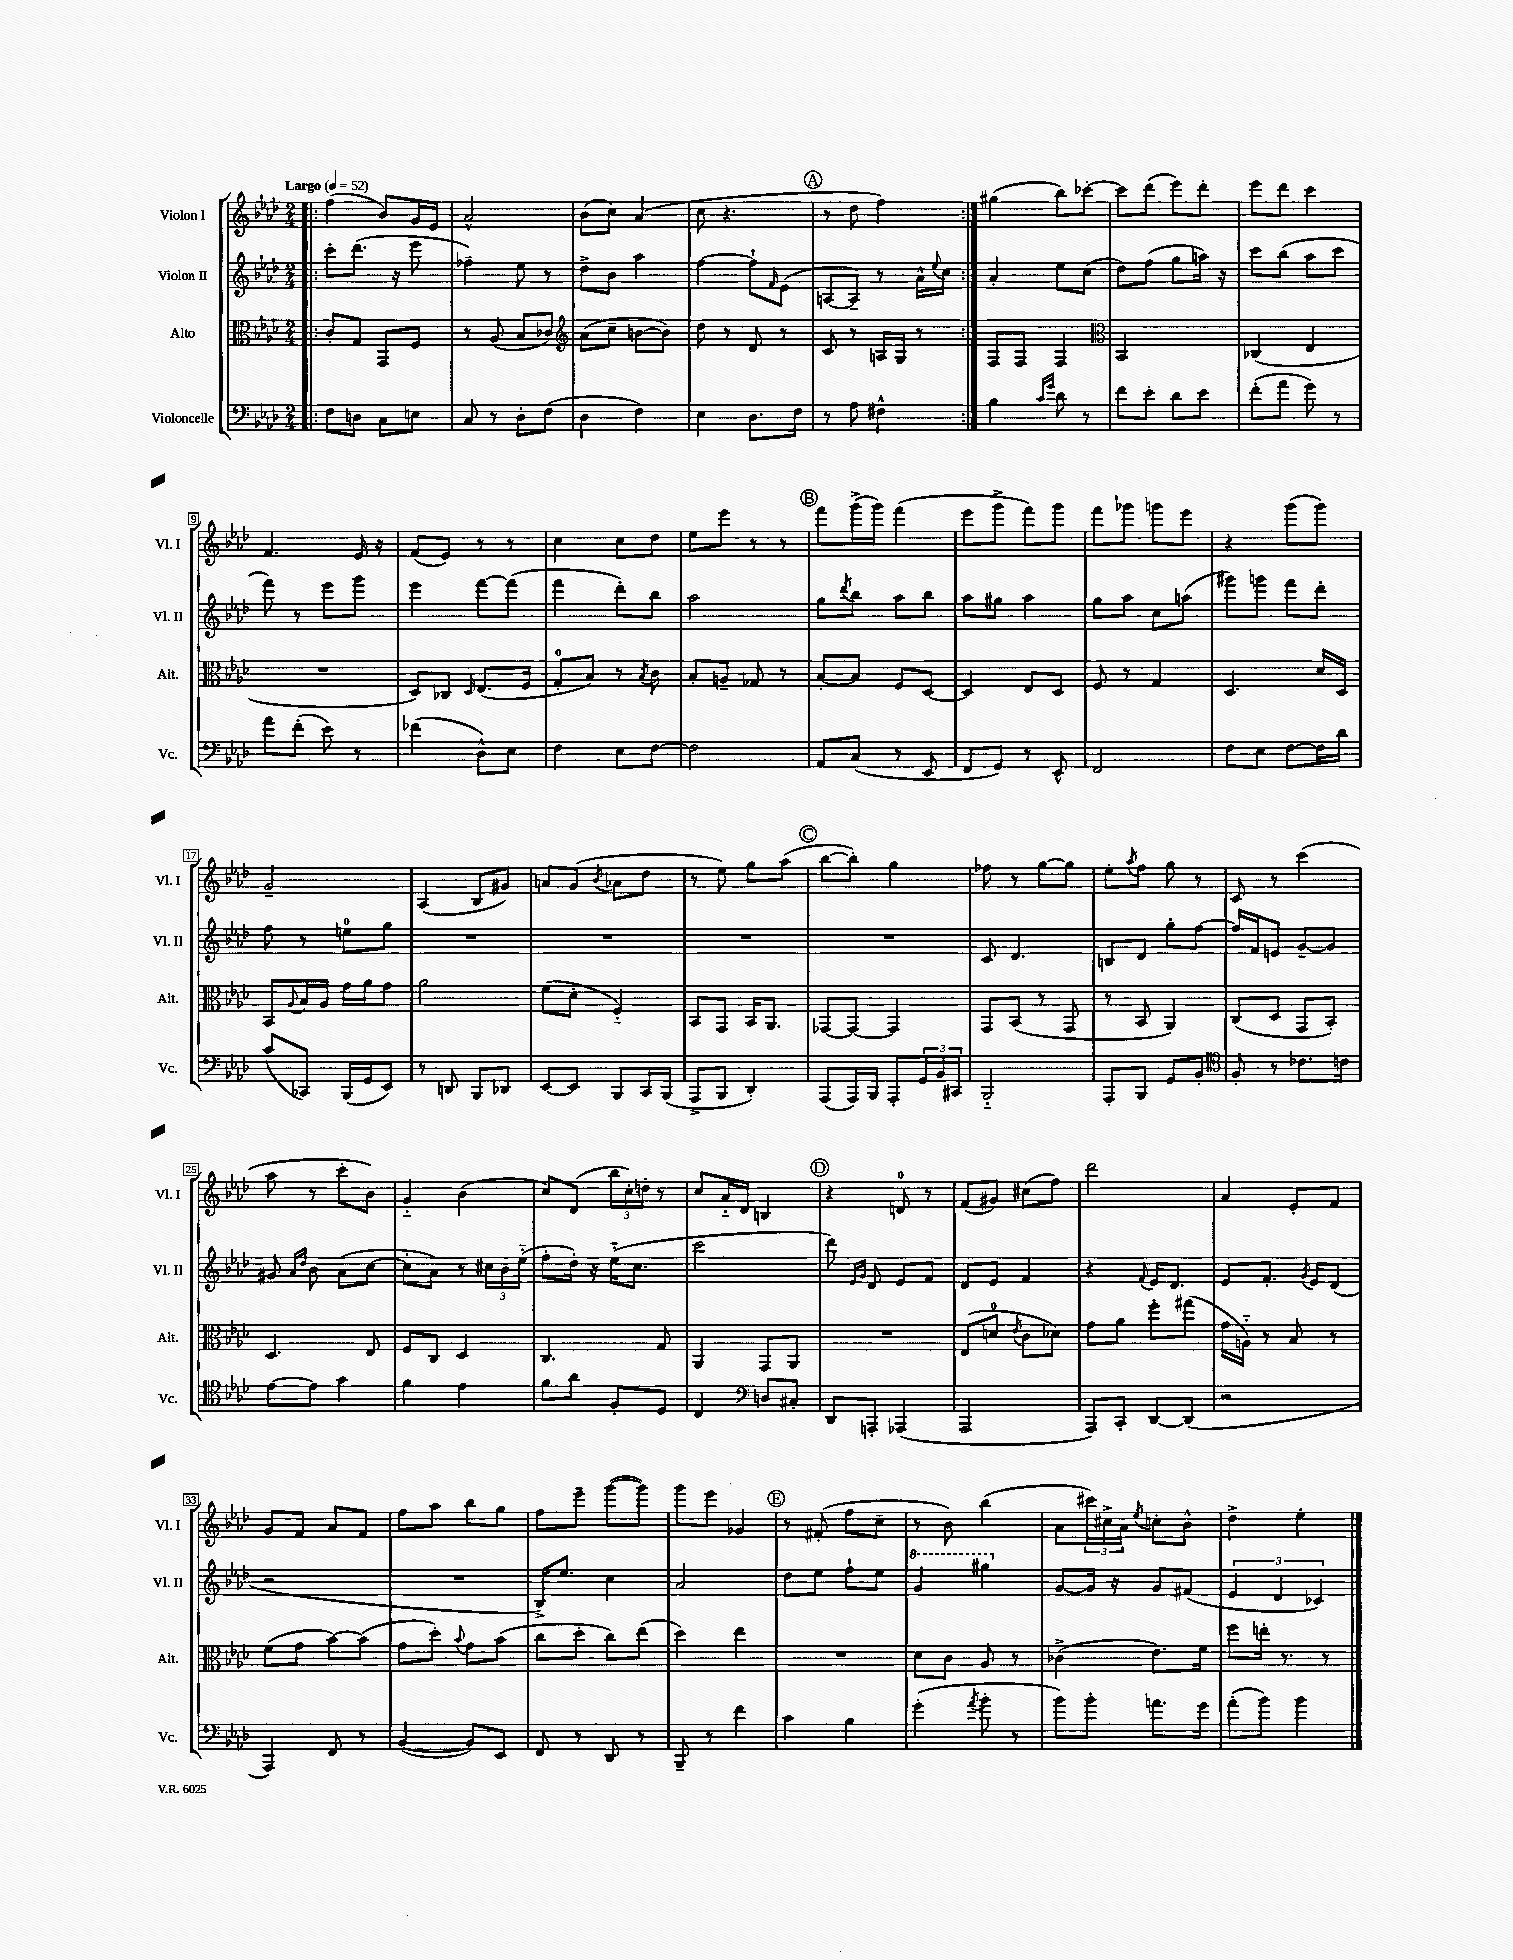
<<
\new StaffGroup <<
\new Staff = "s0" \with { instrumentName = "Violon I" shortInstrumentName = "Vl. I" } {
    \clef treble \key aes \major \numericTimeSignature \time 2/4 \tempo "Largo" 4 = 52
    \repeat volta 2 { \bar ".|:" f''4( bes'8) g'16 ees'16 |
    aes'2-^ |
    bes'8( c''8) aes'4( |
    c''8 r4. |
    \mark \markup { \circle "A" } r8 des''8 f''4) | }
    gis''4( bes''8) ces'''8~-. |
    ces'''8 des'''8( ees'''8) des'''8-. |
    ees'''8 des'''8 c'''4 |
    f'4. ees'16 r16 |
    f'8( ees'8) r8 r8 |
    c''4 c''8 des''8 |
    ees''8 ees'''8 r8 r8 |
    \mark \markup { \circle "B" } f'''8 g'''16->( g'''16) f'''4( |
    ees'''8 g'''8-> f'''8) g'''8 |
    f'''8 ges'''8 g'''8 ees'''8 |
    r4 g'''8( g'''8) |
    g'2-- |
    aes4( bes8 gis'8) |
    a'8 g'8( \acciaccatura { bes'8 } aes'8 des''8 |
    r8 ees''8) g''8 aes''8( |
    \mark \markup { \circle "C" } bes''8~ bes''8-.) g''4 |
    fes''8 r8 g''8~ g''8 |
    ees''8-. \acciaccatura { aes''8 } f''8 g''8 r8 |
    c'8 r8 c'''4( |
    aes''8 r8 c'''8-. bes'8) |
    g'4-_ bes'4( |
    c''8) des'8( \tuplet 3/2 { bes''16 c''16-.) d''16-. } r8 |
    c''8 aes'16-_ des'16 b4 |
    \mark \markup { \circle "D" } r4 d'8-0 r8 |
    f'8( gis'8) cis''8( f''8) |
    des'''2 |
    aes'4 ees'8-. f'8 |
    g'8 f'8 aes'8 f'8 |
    f''8 aes''8 bes''8 g''8 |
    f''8 ees'''8-- g'''8~( g'''8) |
    g'''8 ees'''8 ges'4 |
    \mark \markup { \circle "E" } r8 fis'8-.( f''8 c''8-- |
    r8 bes'8) bes''4( |
    aes'8 \tuplet 3/2 { cis'''16) cis''16-> aes'16 } \acciaccatura { ees''8 } c''8-. bes'8-^ |
    des''4-> ees''4-. \bar "|." |
}
\new Staff = "s1" \with { instrumentName = "Violon II" shortInstrumentName = "Vl. II" } {
    \clef treble \key aes \major \numericTimeSignature \time 2/4
    \repeat volta 2 { \bar ".|:" c'''8-. des'''8.( r16 ees'''8 |
    fes''4--) ees''8 r8 |
    des''8-> bes'8 aes''4 |
    f''4~ f''8-! \grace { f'16 } ees'8( |
    \mark \markup { \circle "A" } a8~ a8--) r8 aes'16-^ \appoggiatura { ees''8 } c''16 | }
    aes'4-. ees''8 c''8( |
    des''8) f''8( g''8 a''16) r16 |
    c'''8 bes''8( aes''8 c'''8 |
    f'''8) r8 ees'''8 g'''8 |
    ees'''4 f'''8~ f'''8( |
    f'''4 des'''8-.) bes''8 |
    aes''2 |
    \mark \markup { \circle "B" } g''8 \acciaccatura { des'''8 } bes''8 aes''8 bes''8 |
    aes''8 gis''8 aes''4 |
    g''8 aes''8 c''8 a''8( |
    gis'''8) g'''8 f'''8 des'''8-. |
    f''8 r8 e''8-0 g''8 |
    R2 |
    R2 |
    R2 |
    \mark \markup { \circle "C" } R2 |
    c'8 des'4. |
    b8 des'8 g''8-. f''8~ |
    f''16 f'16 e'8 g'8~-- g'8 |
    gis'8 \grace { aes'16 des''16 } bes'8 aes'8( c''8~ |
    c''8-. aes'8) r8 \tuplet 3/2 { cis''16 bes'16 ees''16-_( } |
    f''8-. des''16-.) r16 ees''16-_( c''8. |
    c'''2 |
    \mark \markup { \circle "D" } des'''8) \grace { ees'16 g'16 } des'8 ees'8 f'8 |
    des'8 ees'8 f'4 |
    r4 \appoggiatura { f'8 } ees'16 des'8. |
    ees'8 f'8.-. \acciaccatura { g'8 } ees'16 des'8( |
    r2 |
    R2 |
    bes16->) ees''8. c''4 |
    aes'2 |
    \mark \markup { \circle "E" } des''8 ees''8 f''8-! ees''8 |
    \ottava #1 g''4 gis'''4 \ottava #0 |
    g'8~ g'16 r16 g'8 fis'8( |
    \tuplet 3/2 { ees'4 des'4 ces'4) } \bar "|." |
}
\new Staff = "s2" \with { instrumentName = "Alto" shortInstrumentName = "Alt." } {
    \clef alto \key aes \major \numericTimeSignature \time 2/4
    \repeat volta 2 { \bar ".|:" c'8-. g8 g,8 f8 |
    r8 aes8( bes8 ces'8) |
    \clef treble aes'8( c''8-- b'8~ b'8) |
    des''8 r8 des'8 r8 |
    \mark \markup { \circle "A" } c'8 r8 a16 g16 r8 | }
    f8 f8 f4 |
    \clef alto bes,2 |
    ces4( ees4 |
    R2 |
    des8) ces8 \grace { des16 } ees8.( f16 |
    g8-0-. bes8) r8 \acciaccatura { bes8 } c'8 |
    bes8-. a8-- ges8 r8 |
    \mark \markup { \circle "B" } bes8~-. bes8 f8 des8~ |
    des4 ees8 des8 |
    f8 r8 g4 |
    des4. des'16 des16 |
    bes,8 \appoggiatura { aes8 } bes16 aes16 g'16 aes'16 g'8 |
    aes'2 |
    f'8( des'8-. f4-_) |
    bes,8 g,8 bes,16 aes,8. |
    \mark \markup { \circle "C" } ges,8~ ges,8~ ges,4 |
    g,8 bes,8( r8 g,8 |
    r8 bes,8 aes,4) |
    c8( des8 g,8 bes,8-.) |
    des4. ees8 |
    f8 c8 des4 |
    c4. g8 |
    aes,4 g,8 aes,8 |
    \mark \markup { \circle "D" } R2 |
    ees8( d'8-0 \acciaccatura { ees'8 } c'8 des'8) |
    g'8 aes'8 f''8-. gis''8( |
    g'16 a16-_) r8 bes8 r8 |
    f'8( g'8 bes'8~) bes'8( |
    g'8 des''8-.) \appoggiatura { bes'8 } g'8 bes'8( |
    c''8 des''8-. c''8) ees''8( |
    des''4) ees''4 |
    \mark \markup { \circle "E" } R2 |
    des'8 c'8 aes8 r8 |
    ces'4->( ees'8.) f'16 |
    f''8 e''16-. r8. r8 \bar "|." |
}
\new Staff = "s3" \with { instrumentName = "Violoncelle" shortInstrumentName = "Vc." } {
    \clef bass \key aes \major \numericTimeSignature \time 2/4
    \repeat volta 2 { \bar ".|:" f8 d8 c8 e8 |
    c8 r8 des8-. f8( |
    des4 f4) |
    ees4 des8. f16 |
    \mark \markup { \circle "A" } r8 aes8 fis4-^ | }
    bes4 \grace { c'16 g'16 } des'8 r8 |
    f'8 ees'8-. des'8 ees'8 |
    f'8-.( aes'8 g'8) r8 |
    aes'8 f'8-.( ees'8) r8 |
    fes'4( des8-^) ees8 |
    f4 ees8 f8~ |
    f2 |
    \mark \markup { \circle "B" } aes,8 c8( r8 ees,8 |
    f,8 g,8) r8 ees,8-^ |
    f,2 |
    f8 ees8 f8~ f16 des'16 |
    c'8( ces,8) bes,,16( g,16 ees,8) |
    r8 d,8 bes,,8 des,8 |
    ees,8~ ees,8 bes,,8 c,16 bes,,16( |
    aes,,8-> bes,,8 des,4-.) |
    \mark \markup { \circle "C" } aes,,8( aes,,16) bes,,16 aes,,8-. \tuplet 3/2 { g,16 bes,16 cis,16 } |
    bes,,2-_ |
    aes,,8-. bes,,8 g,8 bes,8-. |
    \clef tenor f8-. r8 ces'8. c'16 |
    ees'8~ ees'8 g'4 |
    f'4 ees'4 |
    f'8 aes'8 f8-. des8 |
    c4 \clef bass d8 cis8-. |
    \mark \markup { \circle "D" } des,8 a,,8-. aes,,4( |
    aes,,2 |
    aes,,8) c,8-. des,8~ des,8( |
    r2 |
    aes,,4) f,8 r8 |
    bes,4~( bes,8) ees,8 |
    f,8 r8 des,8 r8 |
    bes,,8-- r8 f'4 |
    \mark \markup { \circle "E" } c'4 bes4 |
    g'4-.( \acciaccatura { aes'8 } bes'8-. r8 |
    bes'8) bes'8-. a'8. g'16 |
    aes'8-.( bes'8) bes'4 \bar "|." |
}
>>
>>
\layout { \context { \Score \override BarNumber.stencil = #(make-stencil-boxer 0.1 0.3 ly:text-interface::print) } }
